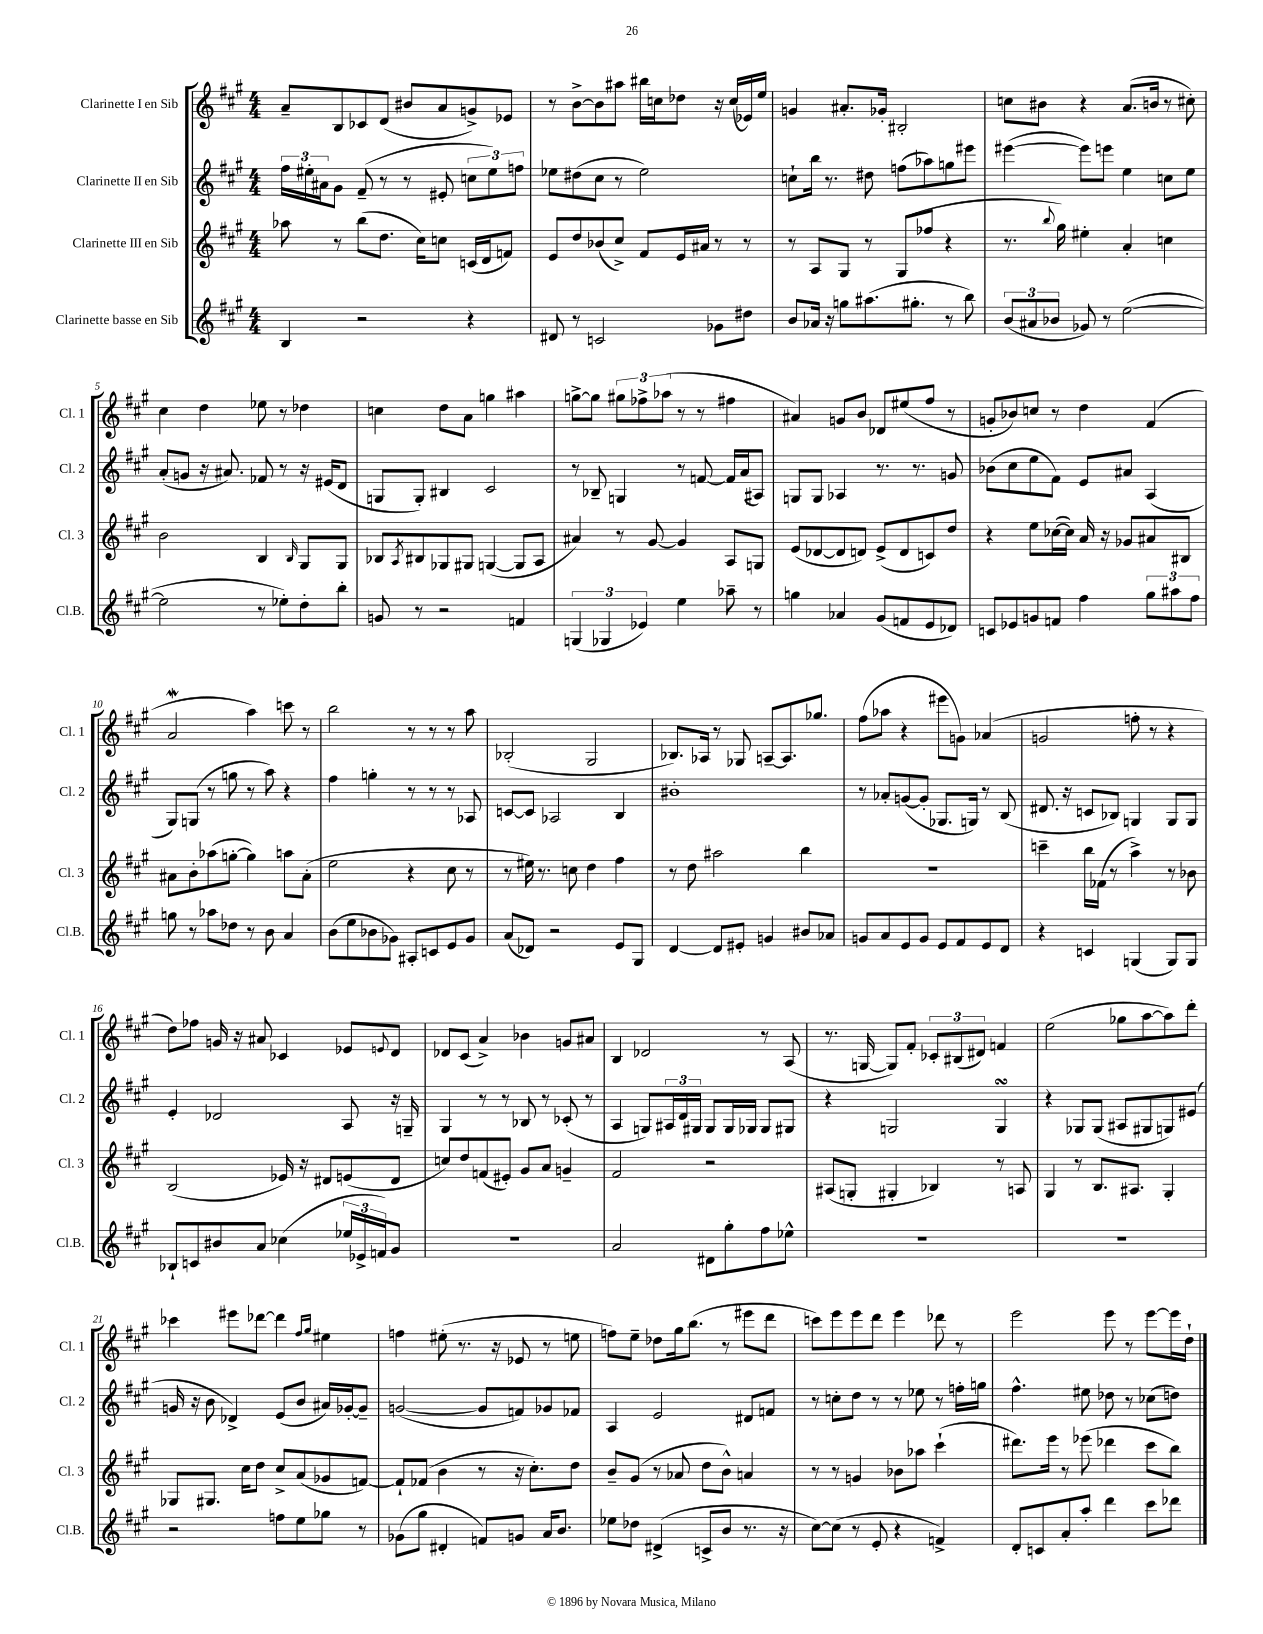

**kern	**kern	**kern	**kern
*part4	*part3	*part2	*part1
*staff4	*staff3	*staff2	*staff1
*I"Clarinette basse en Sib	*I"Clarinette III en Sib	*I"Clarinette II en Sib	*I"Clarinette I en Sib
*I'Cl.B.	*I'Cl. 3	*I'Cl. 2	*I'Cl. 1
*clefG2	*clefG2	*clefG2	*clefG2
*k[f#c#g#]	*k[f#c#g#]	*k[f#c#g#]	*k[f#c#g#]
*M4/4	*M4/4	*M4/4	*M4/4
=1	=1	=1	=1
4B/	8aa-X\	24ff#\LL	8a~/L
.	.	24ee#X'\	.
.	.	24a#X\J	.
.	8r	8g#\J	8B/
2r	(8bb\L	(8f#~/	8c-X/
.	8.dd\J	8r	(8d/J
.	.	8r	8b#X/L
.	16cc#\KL)	.	.
.	8ccn\J	8e#X'/	8a/
4r	(16cn/LL	12ccn\L	8gn^/)
.	16d/J	.	.
.	.	12ee#\)	.
.	8fn/J)	.	8e-X/J
.	.	12ffn\J	.
=2	=2	=2	=2
8d#X/	8e/L	8ee-X\L	8r
8r	8dd/	(8dd#X\	[8b^\L
2cn/	(8b-X/	8cc#\J	8b\]
.	8cc#^/J)	8r	8aa#X\J
.	8f#/L	2ee-\)	16bb#X\LL
.	.	.	16ccn\J
.	16e/L	.	8dd-X\J
.	16a#X/JJ	.	.
8g-X\L	8r	.	16r
.	.	.	(16cc/LL
8dd#X\J	8r	.	16e-X/)
.	.	.	16ee/JJ
=3	=3	=3	=3
8b/L	8r	8ccn`\L	4gn/
16a-X/Jk	8A/L	16bb\Jk	.
16r	.	8.r	.
8ggn\L	8G#/J	.	8.a#X'/L
(8.aa#X\	8r	8dd#X\	.
.	.	.	16g-X'/Jk
.	(8G#/L	(8ffn\L	2B#X'/
8.gg#X'\J	.	.	.
.	8ff-X/J	8aa-X\)	.
8r	4r	8ggn\	.
8bb\)	.	8eee#X\J	.
=4	=4	=4	=4
(12b/L	8.r	([4eee#X\	8ccn\L
12a#X/	.	.	.
.	.	.	8b#X\J
12b-X/J	.	.	.
.	8qqbb/	.	.
.	16gg#\)	.	.
8g-X/)	4ee#X'\	8eee#\L])	4r
8r	.	8eeen\J	.
([2ee\	4a'/	4ee\	(8.a/L
.	.	.	16bn/Jk
.	4ccn\	8ccn\L	8r
.	.	8ee\J	8cc#X'\)
!!LO:LB:g=z
=5	=5	=5	=5
2ee\]	2b\	(8a'/L	4cc#\
.	.	8gn/J	.
.	.	16r	4dd\
.	.	8.a#X/)	.
8r	4B/	8f-X/	8ee-X\
8ee-X'\L)	.	8r	8r
.	16qqB/	.	.
8dd'\	8G#/L	16r	4dd-X\
.	.	(16e#X/KL	.
8bb'\J	8G#/J	8d/J	.
=6	=6	=6	=6
8gn/	8B-X/L	8Gn/L	4ccn\
.	8qA/	.	.
8r	8B#X/	8G'/J)	.
2r	8G-X/	4B#X/	8dd\L
.	8G#X/J	.	8a\J
.	([4Gn/	2c#/	4ggn\
4fn/	8G/L]	.	4aa#X\
.	8A/J	.	.
=7	=7	=7	=7
(6Gn/	4a#X/)	8r	[8ggn^\L
.	.	8B-X~/	8gg\J]
6G-X/	.	.	.
.	8r	4Gn/	12gg#X\L
6e-X/)	.	.	12ff-X^\
.	[8g#/	.	.
.	.	.	(12aa-X\J
4ee\	4g#/]	8r	8r
.	.	[8fn/	8r
8aa-X~\	8A/L	16f/LL]	4ff#X\
.	.	(16a/J	.
8r	8Gn/J	8A#X/J)	.
=8	=8	=8	=8
4ggn\	(8e/L	8Gn/L	4a#X/)
.	[8d-X/	8G/J	.
4a-X/	8d-/]	4A-X/	8gn/L
.	8dn/J)	.	8b/J
(8g#/L	(8e^/L	8.r	8d-X/L
8fn/	8d/	.	(8ee#X/
.	.	8.r	.
8e/	8cn/)	.	8ff#/J
8d-X/J)	8dd/J	8gn/	8r
=9	=9	=9	=9
8cn/L	4r	(8b-X\L	8gn'/L
8e-X/	.	8cc#\	8b-X/)
8gn/	8ee\L	8ee\	8ccn/J
8fn/J	([16cc-X\L	8f#\J)	8r
.	16cc-\JJ])	.	.
4ff#\	16a/	8e/L	4dd\
.	16r	.	.
.	8g-X/L	8a#X/J	.
12gg#\L	8a#X/	(4A/	(4f#/
12aa#X\	.	.	.
.	8B#X/J	.	.
12ff#\J	.	.	.
!!LO:LB:g=z
=10	=10	=10	=10
8ggn\	8a#X\L	8G#/L)	2aw/
8r	8b'\	(8Gn/J	.
8aa-X\L	(8aa-X\	8r	.
8dd-X\J	[8ggn'\J	8ggn\	.
8r	4gg\])	8r	4aa\)
8b\	.	8aa\)	.
4a/	8aan\L	4r	8cccn\
.	(8a#'\J	.	8r
=11	=11	=11	=11
(8b\L	2ee\	4ff#\	2bb\
8ee\	.	.	.
8b-X\	.	4ggn'\	.
8g-X\J)	.	.	.
8A#X'/L	4r	8r	8r
8cn/	.	8r	8r
8e/	8cc#\	8r	8r
8g-/J	8r	8A-X/	8aa\
=12	=12	=12	=12
(8a/L	8r	[8cn/L	(2B-X'/
8d-X/J)	16ee#X\)	8c/J]	.
.	8.r	.	.
2r	.	2A-X/	.
.	8ccn\	.	.
.	4dd\	.	2G#/
8e/L	4ff#\	4B/	.
8G#/J	.	.	.
=13	=13	=13	=13
[4d/	8r	1b#X'	8.B-X/L)
.	8dd\	.	.
.	.	.	16A-X/Jk
8d/L]	2aa#X\	.	8r
8e#X'/J	.	.	8G-X/
4gn/	.	.	[8An~/L
.	.	.	8.A/]
8b#X/L	4bb\	.	.
.	.	.	8.gg-X/J
8a-X/J	.	.	.
=14	=14	=14	=14
8gn/L	1r	8r	(8ff#\L
8a/	.	8a-X'/L	8aa-X\J
8e/	.	([8gn/	4r
8g/J	.	8g'/J]	.
8e/L	.	8.G-X/L	8eee#X\L
8f#/	.	.	8gn\J)
.	.	16Gn/Jk)	.
8e/	.	8r	(4a-X/
8d/J	.	(8B/	.
=15	=15	=15	=15
4r	4cccn~\	8.d#X/	2gn/
.	.	16r	.
4cn/	16bb\LL	8cn/L	.
.	(16f-X\JJ	.	.
.	8r	8B-X/J)	.
(4Gn/	4aa^\)	4Gn/	8ffn'\
.	.	.	8r
8G/L)	8r	8G/L	4r
8G/J	8b-X\	8G/J	.
!!LO:LB:g=z
=16	=16	=16	=16
8B-X`/L	(2B/	4e'/	8dd\L)
8cn/	.	.	8ff-X\J
8b#X/	.	2d-X/	16gn/
.	.	.	16r
8a/J	.	.	8a#X/
(4cc-X\	16e-X/)	.	4c-X/
.	16r	.	.
.	8d#X/L	.	.
24ee-X/LL	(8en/	8A/	8e-X/L
24e-X^/	.	.	.
24fn/J)	.	.	.
.	.	.	8qqen/
8g#/J	8d#/J	16r	8d/J
.	.	16Gn~/	.
=17	=17	=17	=17
1r	8ccn/L)	4G#/	8d-X/L
.	8dd/	.	(8c#/J
.	(8fn/	8r	4a^/)
.	8e#X'/J)	8r	.
.	8g#/L	8B-X/	4b-X\
.	8a/J	8r	.
.	4gn~/	(8c-X'/	8gn/L
.	.	8r	8a#X/J
=18	=18	=18	=18
2a/	2f#/	4A/	4B/
.	.	8Gn/L)	2d-X/
.	.	24A#X/L	.
.	.	24d/	.
.	.	24G#X/JJ	.
8d#X\L	2r	8G#/L	.
8gg#'\	.	16G#/L	.
.	.	16G-X/JJ	.
8ff#\	.	8G-/L	8r
8ee-X^^\J	.	8G#X/J	(8A/
=19	=19	=19	=19
1r	(8A#X/L	4r	8.r
.	8Gn'/J	.	.
.	.	.	[16Gn/
.	4G#X'/	2Gn/	8G/L])
.	.	.	8f#'/J
.	4B-X/)	.	12c-X'/L
.	.	.	(12B#X/
.	.	.	12d#X/J)
.	8r	4GsSSs/	4fn/
.	8An/	.	.
=20	=20	=20	=20
1r	4G#/	4r	(2ee\
.	8r	8G-X/L	.
.	8.B/L	(8G-/J	.
.	.	8A#X/L	8gg-X\L
.	8.A#X/J	.	.
.	.	8G#X/	[8aa\
.	4G#'/	8Gn/)	8aa\])
.	.	(8e#X/J	8ddd'\J
!!LO:LB:g=z
=21	=21	=21	=21
2r	8G-X/L	16gn/	4ccc-X\
.	.	16r	.
.	8.G#X/J	8b\	.
.	.	4d-X^/)	8eee#X\L
.	16cc#\KL	.	.
.	8dd\J	.	[8ddd-X\J
8ffn\L	8cc#^/L	(8e/L	4ddd-\]
8ee\	(8a/	8b/J	.
.	.	.	16qqff#/LL
.	.	.	16qqgg#/JJ
8gg-X\J	8g-X/	16a#X/LL)	4ee#X\
.	.	[16g-X'/J	.
8r	[8fn/J)	8g-~/J]	.
=22	=22	=22	=22
(8g-X\L	8f`/L]	([2gn/	4ffn\
8gg#\J	(8f-X/J	.	.
4d#X'/	4b\	.	(8ee#X'\
.	.	.	8.r
8fn/L)	8r	8g/L]	.
.	.	.	16r
8gn/J	16r	8fn/)	8e-X/
.	8.cc#'\L)	.	.
16a/KL	.	8g-X/	8r
8.b/J	.	.	.
.	8dd\J	8f-X/J	8een\
=23	=23	=23	=23
8ee-X\L	8b~/L	4A/	8ffn\L)
8dd-X\J	(8g#/J	.	8ee~\J
(4d#X^/	8r	2e/	8dd-X\L
.	8a-X/	.	16gg#\k
.	.	.	(8.bb\J
8cn^/L	8dd\L	.	.
8b/J	8b^^\J)	.	8r
8.r	4an/	8d#X/L	8eee#X\L
.	.	8fn/J	8ddd\J
16r	.	.	.
=24	=24	=24	=24
[8cc#\L)	8r	8r	8cccn\L)
(8cc#\J]	8r	8ccn'\L	8eee\
8r	4gn/	8dd\J	8eee\
8e'/	.	8r	8ddd\J
4r	8b-X\L	8r	4eee\
.	8aa-X\J	8ee-X\	.
4fn^/)	(4ccc#`\	8r	8ddd-X\
.	.	16ffn'\LL	8r
.	.	16ggn\JJ	.
=25	=25	=25	=25
8d'/L	8.ddd#X\L)	4.ff#^^\	2eee\
8cn/	.	.	.
.	16eee\Jk	.	.
8a'/	8r	.	.
8aa'/J	(8eee-X\	8ee#X\	.
4ddd\	4ddd-X\	8dd-X\	8eee\
.	.	8r	8r
8ccc#\L	8ccc#\L	(8cc-X\L	[8eee\L
8ddd-X\J	8bb\J)	8ddn\J)	16eee\L]
.	.	.	16dd`\JJ
==	==	==	==
*-	*-	*-	*-
